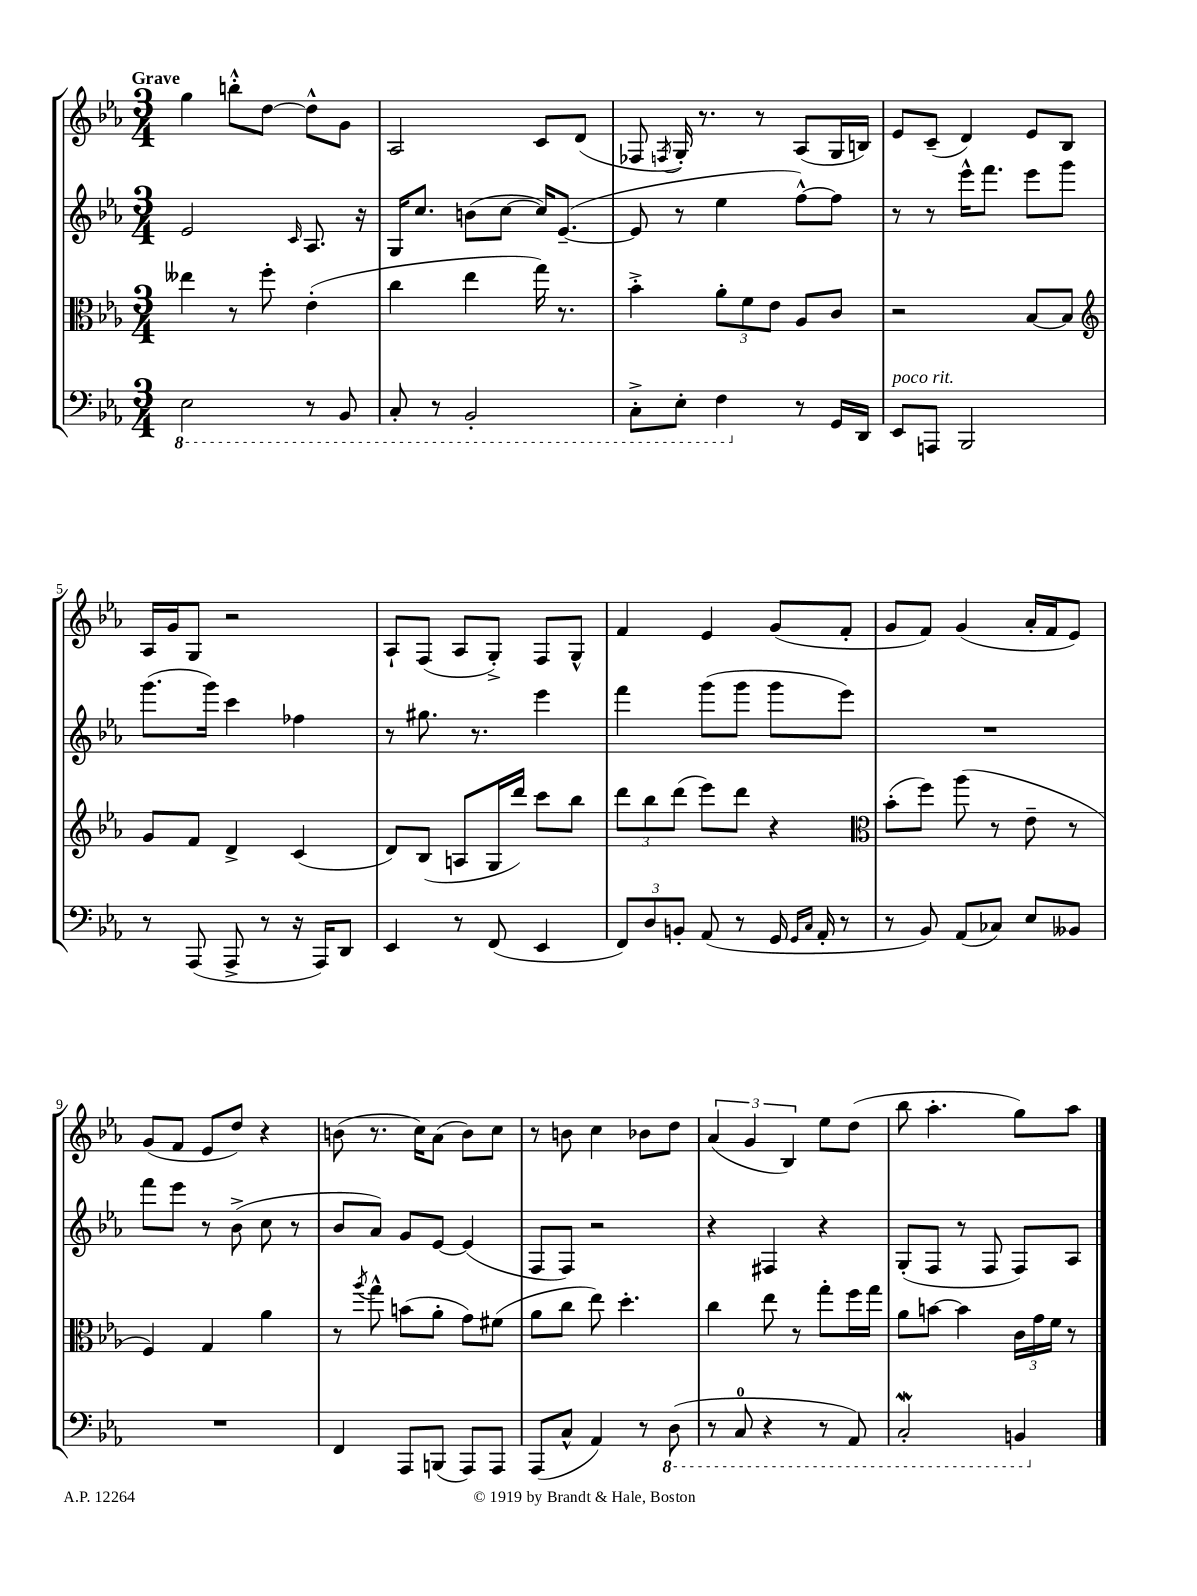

**kern	**kern	**kern	**kern
*part4	*part3	*part2	*part1
*staff4	*staff3	*staff2	*staff1
*clefF4	*clefC3	*clefG2	*clefG2
*k[b-e-a-]	*k[b-e-a-]	*k[b-e-a-]	*k[b-e-a-]
*M3/4	*M3/4	*M3/4	*M3/4
*8ba	*	*	*
=1	=1	=1	=1
!	!	!	!LO:TX:a:B:t=Grave
2EE-\	4ee--X\	2e-/	4gg\
.	8r	.	8bbn'^^\L
.	8ff'\	.	[8dd\J
.	.	16qqc/	.
8r	(4e-'\	8.A-/	8dd^^\L]
8BBB-/	.	.	8g\J
.	.	16r	.
=2	=2	=2	=2
8CC'/	4cc\	16G/KL	2A-/
.	.	8.cc/J	.
8r	.	.	.
2BBB-'/	4ee-\	(8bn\L	.
.	.	[8cc\J	.
.	16gg\)	16cc/KL])	8c/L
.	8.r	([8.e-~/J	.
.	.	.	(8d/J
=3	=3	=3	=3
8CC'^\L	4b-'^\	8e-/]	8F-X/
.	.	.	8qFn/
8EE-'\J	.	8r	16G'/)
.	.	.	8.r
4FF\	12a-'\L	4ee-\	.
.	12f\	.	.
.	.	.	8r
.	12e-\J	.	.
*X8ba	*	*	*
8r	8A-/L	[8ff^^\L)	(8A-/L
16GG/LL	8c/J	8ff\J]	16G/L
16DD/JJ	.	.	16Bn/JJ)
=4	=4	=4	=4
!LO:TX:a:i:t=poco rit.	!	!	!
8EE-/L	2r	8r	8e-/L
8AAAn/J	.	8r	(8c~/J
2BBB-/	.	16eee-^^\KL	4d/)
.	.	8.fff\J	.
.	[8B-/L	8eee-\L	8e-/L
.	8B-/J]	8ggg\J	8B-/J
!!LO:LB:g=z
=5	=5	=5	=5
*	*clefG2	*	*
8r	8g/L	(8.ggg\L	16A-/LL
.	.	.	16g/J
(8AAA-/	8f/J	.	8G/J
.	.	16ggg\Jk)	.
8AAA-^/	4d^/	4ccc\	2r
8r	.	.	.
16r	(4c/	4ff-X\	.
16AAA-/KL)	.	.	.
8DD/J	.	.	.
=6	=6	=6	=6
4EE-/	8d/L)	8r	8A-`/L
.	(8B-/J	8.gg#X\	(8F/J
8r	8An/L	.	8A-/L
.	.	8.r	.
(8FF/	16G/L	.	8G'^/J)
.	16ddd/JJ)	.	.
4EE-/	8ccc\L	4eee-\	8F/L
.	8bb-\J	.	8G^^/J
=7	=7	=7	=7
12FF/L)	12ddd\L	4fff\	4f/
12D/	12bb-\	.	.
12BBn'/J	(12ddd\J	.	.
(8AA-/	8eee-\L)	(8ggg\L	4e-/
8r	8ddd\J	8ggg\J	.
16GG/	4r	8ggg\L	(8g/L
16qqGG/LL	.	.	.
16qqC/JJ	.	.	.
16AA-'/	.	.	.
8r	.	8eee-\J)	8f'/J
=8	=8	=8	=8
*	*clefC3	*	*
8r	(8b-'\L	2.r	8g/L
8BB-/)	8ff\J)	.	8f/J)
(8AA-/L	(8aa-\	.	(4g/
8C-X/J)	8r	.	.
8E-/L	8e-~\	.	16a-'/LL
.	.	.	16f/J
8BB--X/J	8r	.	8e-/J)
!!LO:LB:g=z
=9	=9	=9	=9
2.r	4F/)	8fff\L	(8g/L
.	.	8eee-\J	8f/J
.	4G/	8r	8e-/L
.	.	(8b-^\	8dd/J)
.	4a-\	8cc\	4r
.	.	8r	.
=10	=10	=10	=10
4FF/	8r	8b-/L	(8bn\
.	8qaa-/	.	.
.	8gg^^\	8a-/J)	8.r
8AAA-/L	(8bn\L	8g/L	.
.	.	.	16cc\KL)
(8BBBn/J	8a-'\J	[8e-/J	(8a-\J
8AAA-/L)	8g\L)	(4e-/]	8b\L)
8AAA-/J	(8f#X\J	.	8cc\J
=11	=11	=11	=11
(8AAA-/L	8a-\L	8F/L	8r
8C^^/J	8cc\J	8F/J)	8bn\
4AA-/)	8ee-\)	2r	4cc\
.	4.dd'\	.	.
8r	.	.	8b-X\L
*8ba	*	*	*
(8DD\	.	.	8dd\J
=12	=12	=12	=12
8r	4cc\	4r	(6a-/
8CC/	.	.	.
.	.	.	6g/
4r	8ee-\	4F#X/	.
.	.	.	6B-/)
.	8r	.	.
8r	8gg'\L	4r	8ee-\L
8AAA-/)	16ff\L	.	(8dd\J
.	16gg\JJ	.	.
=13	=13	=13	=13
2CCW'/	8a-\L	(8G'/L	8bb-\
.	[8bn\J	8F/J	4.aa-'\
.	4b\]	8r	.
.	.	8F/	.
4BBBn/	24c\LL	8F/L)	8gg\L)
.	24g\	.	.
.	24f\JJ	.	.
.	8r	8A-/J	8aa-\J
*X8ba	*	*	*
==	==	==	==
*-	*-	*-	*-
